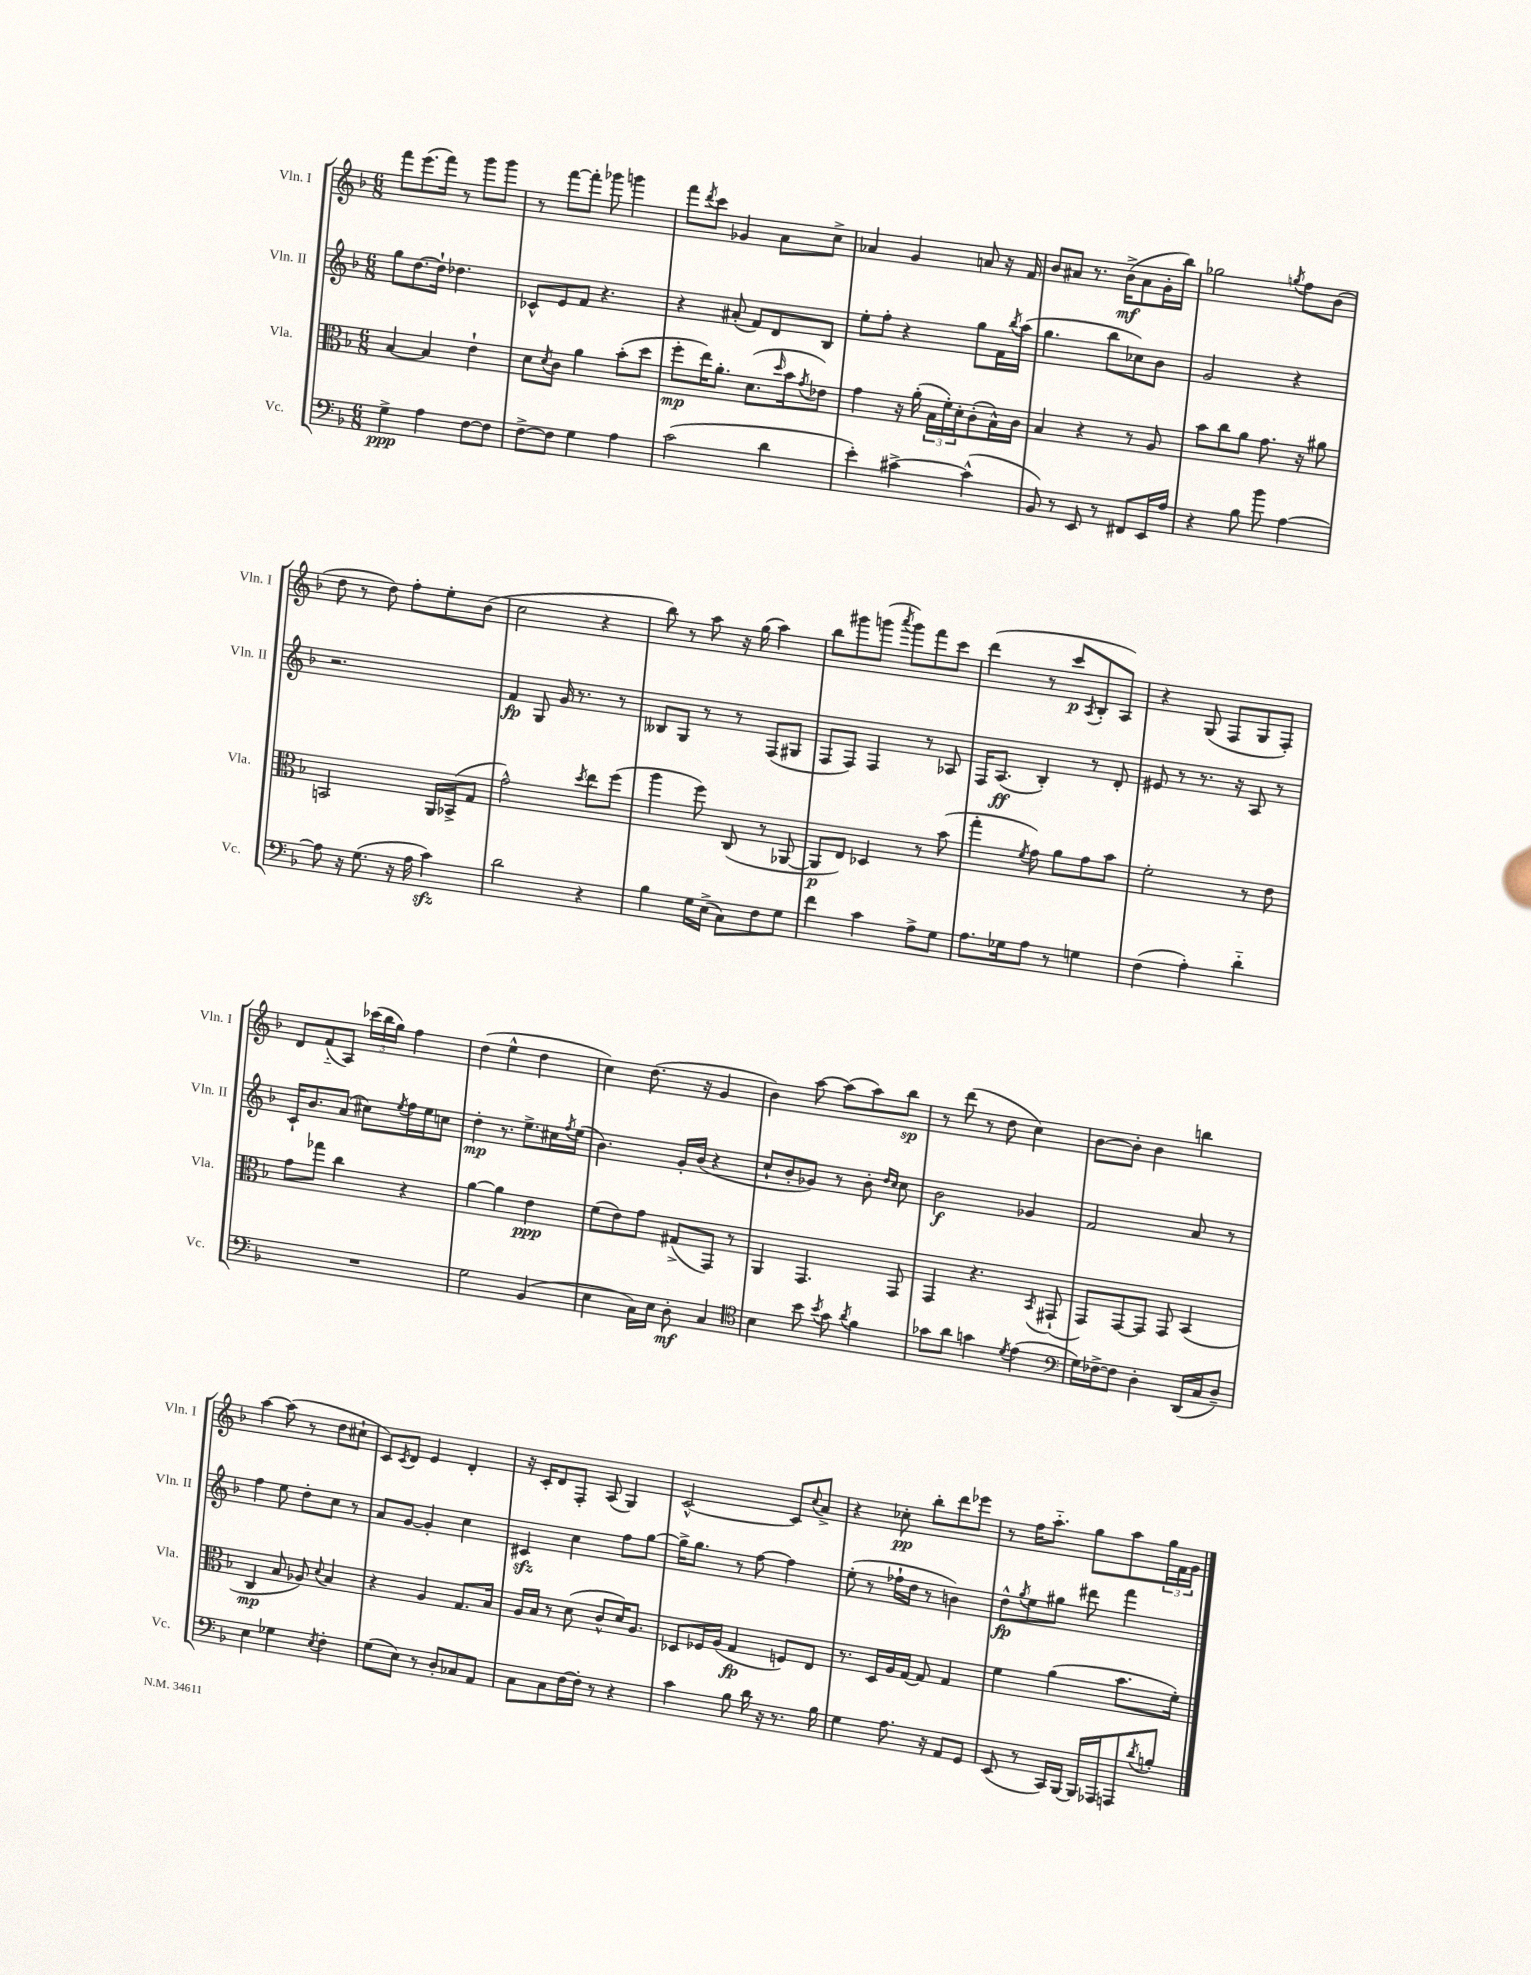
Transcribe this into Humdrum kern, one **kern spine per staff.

**kern	**kern	**kern	**kern
*staff4	*staff3	*staff2	*staff1
*clefF4	*clefC3	*clefG2	*clefG2
*k[b-]	*k[b-]	*k[b-]	*k[b-]
*M6/8	*M6/8	*M6/8	*M6/8
4G^	[4B-	8gg	8fff
.	.	[8.dd	(8.eee
4A	4B-]	.	.
.	.	16dd`]	16fff)
.	.	4.dd-	8r
[8F	4e`	.	8ggg
8F]	.	.	8ggg
=	=	=	=
[8F^	8d	8c-^^	8r
.	8qd	.	.
8F]	8c	8e	[8fff
4G	4a	8f	8fff']
.	.	4.r	8ggg-
4A	(8b-'	.	4ggg
.	8dd	.	.
=	=	=	=
(2c	8ff'	4r	8fff
.	.	.	8qddd
.	16ee)	.	8ccc
.	8.a'	.	.
.	.	(8a#'	4g-
.	(8.d	8f)	.
4d	.	8d	8a
.	16qqdd	.	.
.	16b-	.	.
.	8qg	.	.
.	8e-)	8B-	8cc^
=	=	=	=
4e')	4g	8ee'	4a-
.	.	8ff'	.
[4c#^	16r	4r	4g
.	(16a'	.	.
.	24B-	.	.
.	24f')	.	.
.	24d'	.	.
(4c#^^]	(8c'	8gg	8a
.	16B-^^)	16f	16r
.	.	8qbb-	.
.	16c	(16aa	16f
=	=	=	=
8BB-)	4B-	4.gg	8b-
8r	.	.	8a#
8EE	4r	.	8.r
8r	.	8bb-	.
.	.	.	(16b-^
8FF#	8r	8cc-)	8a#
16EE	8A	8b-	16g'
16A	.	.	16bb-)
=	=	=	=
4r	8b-	2g	2gg-
.	8cc	.	.
8B-	8a	.	.
8b-	8.g	.	.
.	.	.	8qgg
[4A	.	4r	8ff
.	16r	.	.
.	8a#	.	(8b-
=	=	=	=
8A]	2BB	2.r	8dd
16r	.	.	8r
(8.G	.	.	.
.	.	.	8dd)
16r	.	.	8ff'
16A	.	.	.
4c)	16AA	.	8ee'
.	(16BB-^	.	.
.	8G	.	(8b-
=	=	=	=
2d	2g^^)	4f	2cc
.	.	8G	.
.	.	16g	.
.	.	8.r	.
.	8qdd	.	.
4r	8ee	.	4r
.	(8ff	8r	.
=	=	=	=
4B-	4aa	8B--	8bb-)
.	.	8G	8r
16G	8ff)	8r	8aa
(16E^	.	.	.
8C)	(8C	8r	16r
.	.	.	(16gg
8F	8r	(8F	4aa)
8G	[8AA-	8G#	.
=	=	=	=
4f	8AA-]	8F	8bb-
.	8E)	8F)	8ggg#
4c	4D-	4F	(8ggg
.	.	.	8qaaa
.	.	.	8ggg)
8A^	8r	8r	8fff
8G	(8b-	8A-	8ccc
=	=	=	=
8.A	4gg'	16F	(4ddd
.	.	(8.A	.
16G-	.	.	.
.	8qf	.	.
8A	8g)	4B-')	8r
8r	8a	.	8ccc
.	.	.	8qA
4G	8g	8r	8B-'
.	8b-	8d'	8A)
=	=	=	=
(4F	2f'	8e#	4r
.	.	8r	.
4A')	.	8.r	(8G
.	.	.	8F
.	.	16r	.
4d'~	8r	8A	8G
.	8e	8r	8F')
=	=	=	=
2.r	8g	16c`	8d
.	.	8.b-	.
.	8gg-	.	(8f'~
.	4cc	(8a	8A)
.	.	8cc#)	(24ccc-
.	.	.	24bb-
.	.	.	24gg)
.	.	8qee	.
.	4r	16ff	4ff
.	.	16ee	.
.	.	8cc	.
=	=	=	=
2G	[4a	4dd'	(4dd
.	4a]	8.r	4ee^^
.	.	8.ee^	.
(4BB-	4e	.	4dd
.	.	16cc#	.
.	.	8qff	.
.	.	(16ee	.
=	=	=	=
4E	(8f	4.b-)	4cc)
.	8e)	.	.
16C)	8g	.	(8.dd
16E	.	.	.
8D'	(8G#^	16g'	.
.	.	(16b-	16r
4C	8GG)	4r	4g
.	8r	.	.
=	=	=	=
*clefC4	*	*	*
4B-	4AA	8cc`	4b-)
.	.	8b-'	.
8b-	4.GG	8g-)	[8aa
8qb-	.	.	.
8g	.	8r	(8aa]
8qa	.	.	.
4f	.	8b-'	8aa)
.	.	16qqdd	.
.	.	16qqcc	.
.	8GG	8cc	8bb-
=	=	=	=
8g-	4GG	2b-	8r
8a	.	.	(8ddd
4g	4.r	.	8r
.	.	.	8dd
8qd	.	.	.
(4e	.	4g-	4cc)
.	8qBB-	.	.
.	(8GG#`	.	.
=	=	=	=
*clefF4	*	*	*
16G)	8GG)	2f	[8b-
[16F-^	.	.	.
8F-]	[8GG	.	8b-']
4D'	8GG]	.	4b-
.	8GG	.	.
(16DD	(4BB-	8a	4bb
16C	.	.	.
8D~)	.	8r	.
=	=	=	=
4E	4C	4ff	[4aa
4G-	8B-	8ee	(8aa]
.	8A-)	8dd'	8r
8qE	8qqd	.	.
4F'	4B-	8cc	8dd
.	.	8r	8cc#`
=	=	=	=
(8G	4r	8a	8c)
.	.	.	8qc
8E)	.	[8g	8d
8r	4A	4g']	4e
8D'	.	.	.
8C-	8.G	4cc	4d'
8AA	.	.	.
.	16B-	.	.
=	=	=	=
8C	16A	4c#	16r
.	16B-	.	16c'
8C	8r	.	8d
[16F	(8d	4cc	8F'
16F']	.	.	.
8r	8c^^	.	(8A
4r	16d)	8ff	4G)
.	8.A	.	.
.	.	[8gg	.
=	=	=	=
4c	8D-	16gg^]	[2c^^
.	.	8.gg	.
.	16F-	.	.
.	(16A	.	.
8B-	4G	8r	.
16d	.	[8ff	.
16r	.	.	.
8.r	8F)	4ff]	8c]
.	.	.	8qqcc
.	8E	.	8a^
16B-	.	.	.
=	=	=	=
4G	8.r	(8ee'	4r
.	.	8r	.
.	16D	.	.
8.A	16A	16ff-`	8cc-'
.	[16G	16dd	.
.	8G]	8r	8bb-'
16r	.	.	.
8AA	4G	4b)	8ddd
8GG	.	.	8eee-
=	=	=	=
(8EE	4f	8dd^^	8r
.	.	8qgg	.
8r	.	8ee	16ff
.	.	.	8.aa'~
16CC)	(4a	8gg#	.
[16BBB-	.	.	.
16BBB-]	.	8ddd#	8gg
16AAA-	.	.	.
8AAA	8.b-	4fff	8aa
8qd	.	.	.
8B'	.	.	24gg
.	.	.	24f
.	16f')	.	.
.	.	.	24g
==	==	==	==
*-	*-	*-	*-
